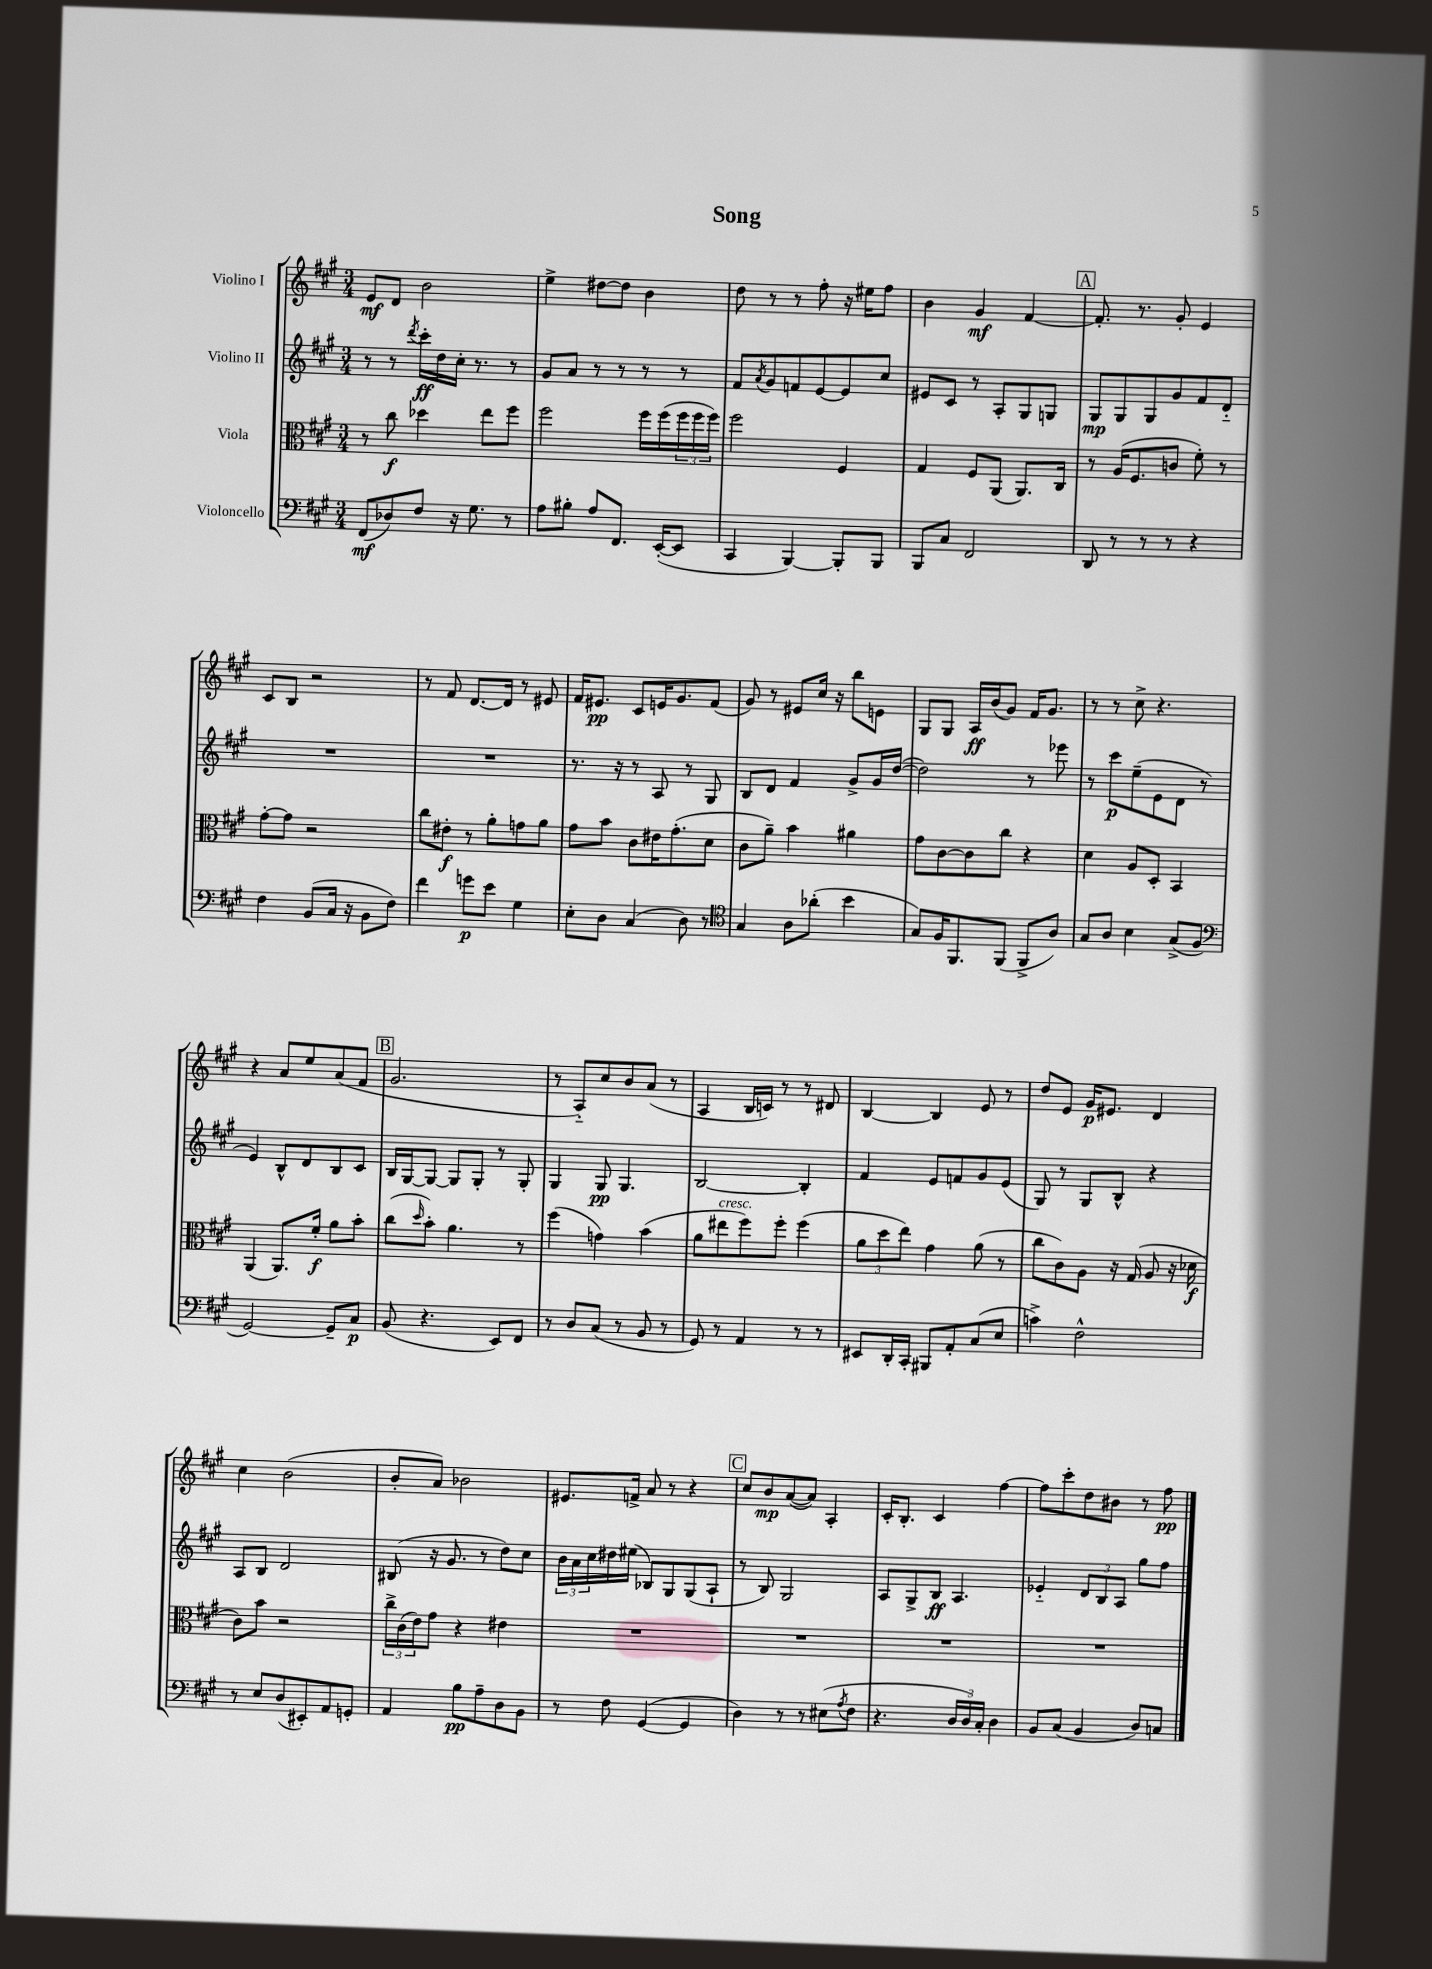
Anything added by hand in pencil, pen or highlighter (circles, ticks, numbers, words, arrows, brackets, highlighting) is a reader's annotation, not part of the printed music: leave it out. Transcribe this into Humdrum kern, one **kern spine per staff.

**kern	**kern	**kern	**kern
*staff4	*staff3	*staff2	*staff1
*clefF4	*clefC3	*clefG2	*clefG2
*k[f#c#g#]	*k[f#c#g#]	*k[f#c#g#]	*k[f#c#g#]
*M3/4	*M3/4	*M3/4	*M3/4
(8FF#	8r	8r	8e
8D-)	8cc#	8r	8d
.	.	8qddd	.
8F#	4dd-	16ccc#'	2b
.	.	16dd	.
16r	.	16cc#'	.
8.G#	.	8.r	.
.	8ee	.	.
8r	8ff#	8r	.
=	=	=	=
8A	2ff#	8g#	4ee^
8B#'	.	8a	.
8A	.	8r	[8dd#
8.FF#	.	8r	8dd#]
.	16ff#	8r	4b
([16EE'	(16ff#	.	.
8EE]	24ff#	8r	.
.	24ff#	.	.
.	24ff#)	.	.
=	=	=	=
4CC#	2ff#	8f#	8dd
.	.	8qa	.
.	.	8g#	8r
[4BBB)	.	8f	8r
.	.	[8e	8ff#'
8BBB']	4F#	8e]	16r
.	.	.	16ee#
8BBB	.	8cc#	8ff#
=	=	=	=
8BBB	4G#	8e#	4b
8C#	.	8c#	.
2FF#	8F#	8r	4g#
.	(8AA	8A'	.
.	8.AA)	8G#	[4f#
.	.	8G	.
.	16C#	.	.
=	=	=	=
8DD	8r	8G#	8.f#']
8r	(16A	8G#	.
.	8.F#	.	8.r
8r	.	8G#	.
8r	8c	8g#	8g#'
4r	8f#')	8f#	4e
.	8r	8d'~	.
=	=	=	=
4F#	[8g#'	2.r	8c#
.	8g#]	.	8B
(8BB	2r	.	2r
16C#	.	.	.
16r	.	.	.
8BB	.	.	.
8F#)	.	.	.
=	=	=	=
4f#	8cc#	2.r	8r
.	8e#'	.	8f#
8g	8r	.	[8.d
8e	8a'	.	.
.	.	.	16d]
4G#	8g	.	8r
.	8a	.	8e#
=	=	=	=
8E'	8g#	8.r	16f#
.	.	.	8.e#
8D	8b	.	.
.	.	16r	.
(4C#	8c#	8r	8c#
.	16e#	8A	16e
.	(8.g#'	.	8.g#
8D)	.	8r	.
8r	8d	8G#	(8f#
=	=	=	=
*clefC4	*	*	*
4G#	8c#	8B	8g#)
.	8a~)	8d	8r
8A	4b	4f#	8e#
(8a-'	.	.	16cc#
.	.	.	16r
4b	4a#	8g#^	8bb
.	.	16g#	8e
.	.	([16dd	.
=	=	=	=
8G#)	8g#	2dd])	8G#
16F#	[8c#	.	8G#
8.FF#	.	.	.
.	8c#]	.	16A
.	.	.	(16b
(8FF#	8cc#	.	8g#)
8FF#^	4r	8r	16f#
.	.	.	8.g#
8A)	.	8eee-	.
=	=	=	=
8G#	4d	8r	8r
8A	.	8ccc#	8r
4B	8A	(8ee~	8cc#^
.	8D'	8e	4.r
(8G#^	4BB	8d	.
8F#	.	8r	.
=	=	=	=
*clefF4	*	*	*
[2GG#)	(4AA	4e)	4r
.	8.AA)	8B^^	8a
.	.	8d	8ee
.	16f#'	.	.
8GG#~]	8a	8B	(8a
8C#	8b'	8c#	8f#
=	=	=	=
(8BB	(8cc#	16B	2.g#
.	.	[16G#	.
.	16qqdd	.	.
4.r	8b')	8G#_	.
.	4.a	8G#]	.
.	.	8G#'	.
8EE)	.	8r	.
8FF#	8r	8G#'	.
=	=	=	=
8r	(4ff#	4G#	8r
8D	.	.	8A'~)
(8C#	4g)	8G#	8cc#
8r	.	4.G#	8b
8BB	(4b	.	(8a
8r	.	.	8r
=	=	=	=
8GG#)	8a	[2B	4A
8r	8ee#	.	.
4AA	8ff#)	.	16B
.	.	.	16c)
.	8ff#'	.	8r
8r	(4ff#	4B']	8r
8r	.	.	8d#
=	=	=	=
8EE#	12a	4f#	[4B
.	12dd	.	.
16DD'	.	.	.
.	12ee)	.	.
16CC#'	.	.	.
8BBB#	4g#	8e	4B]
8AA'	.	8f	.
(8C#	(8a	8g#	8e
8E	8r	(8e	8r
=	=	=	=
4c^)	8cc#	8G#)	8dd
.	8c#)	8r	8e
2F#^^	8A	8G#	16g#
.	.	.	8.e#
.	16r	8B^^	.
.	(16G#	.	.
.	8A	4r	4d
.	16r	.	.
.	16d-	.	.
=	=	=	=
8r	8c#)	8A	4cc#
8E	8b	8B	.
(8D	2r	2d	(2b
8EE#')	.	.	.
8AA	.	.	.
8GG'	.	.	.
=	=	=	=
4AA	24cc#^	(8B#	8b'
.	(24c#	.	.
.	24e)	.	.
.	8g#	16r	8a)
.	.	8.g#	.
8B	4r	.	2b-
8A~	.	8r	.
8D	4e#	8dd)	.
8BB	.	8cc#	.
=	=	=	=
8r	2.r	24b	8.e#
.	.	24a	.
.	.	24cc#	.
8F#	.	16dd#	.
.	.	(16ee#	16f^
([4GG#	.	8B-)	8a
.	.	8G#	8r
4GG#]	.	(8G#	4r
.	.	8A`	.
=	=	=	=
4D)	2.r	8r	8cc#
.	.	8B)	8b
8r	.	2G#	([8a
8r	.	.	8a])
(8E#	.	.	4A'
8qA	.	.	.
8F#	.	.	.
=	=	=	=
4.r	2.r	8A	16c#'
.	.	.	8.B'
.	.	8G#^	.
.	.	8B	4c#
24D	.	4.A	.
24D)	.	.	.
24C#'	.	.	.
4D	.	.	[4ff#
=	=	=	=
8BB	2.r	4e-'~	8ff#]
(8C#	.	.	8ccc#'
4BB	.	12d	8dd
.	.	12B	.
.	.	.	8b#
.	.	12A	.
8D)	.	8gg#	8r
8C	.	8ff#	8ff#
==	==	==	==
*-	*-	*-	*-
